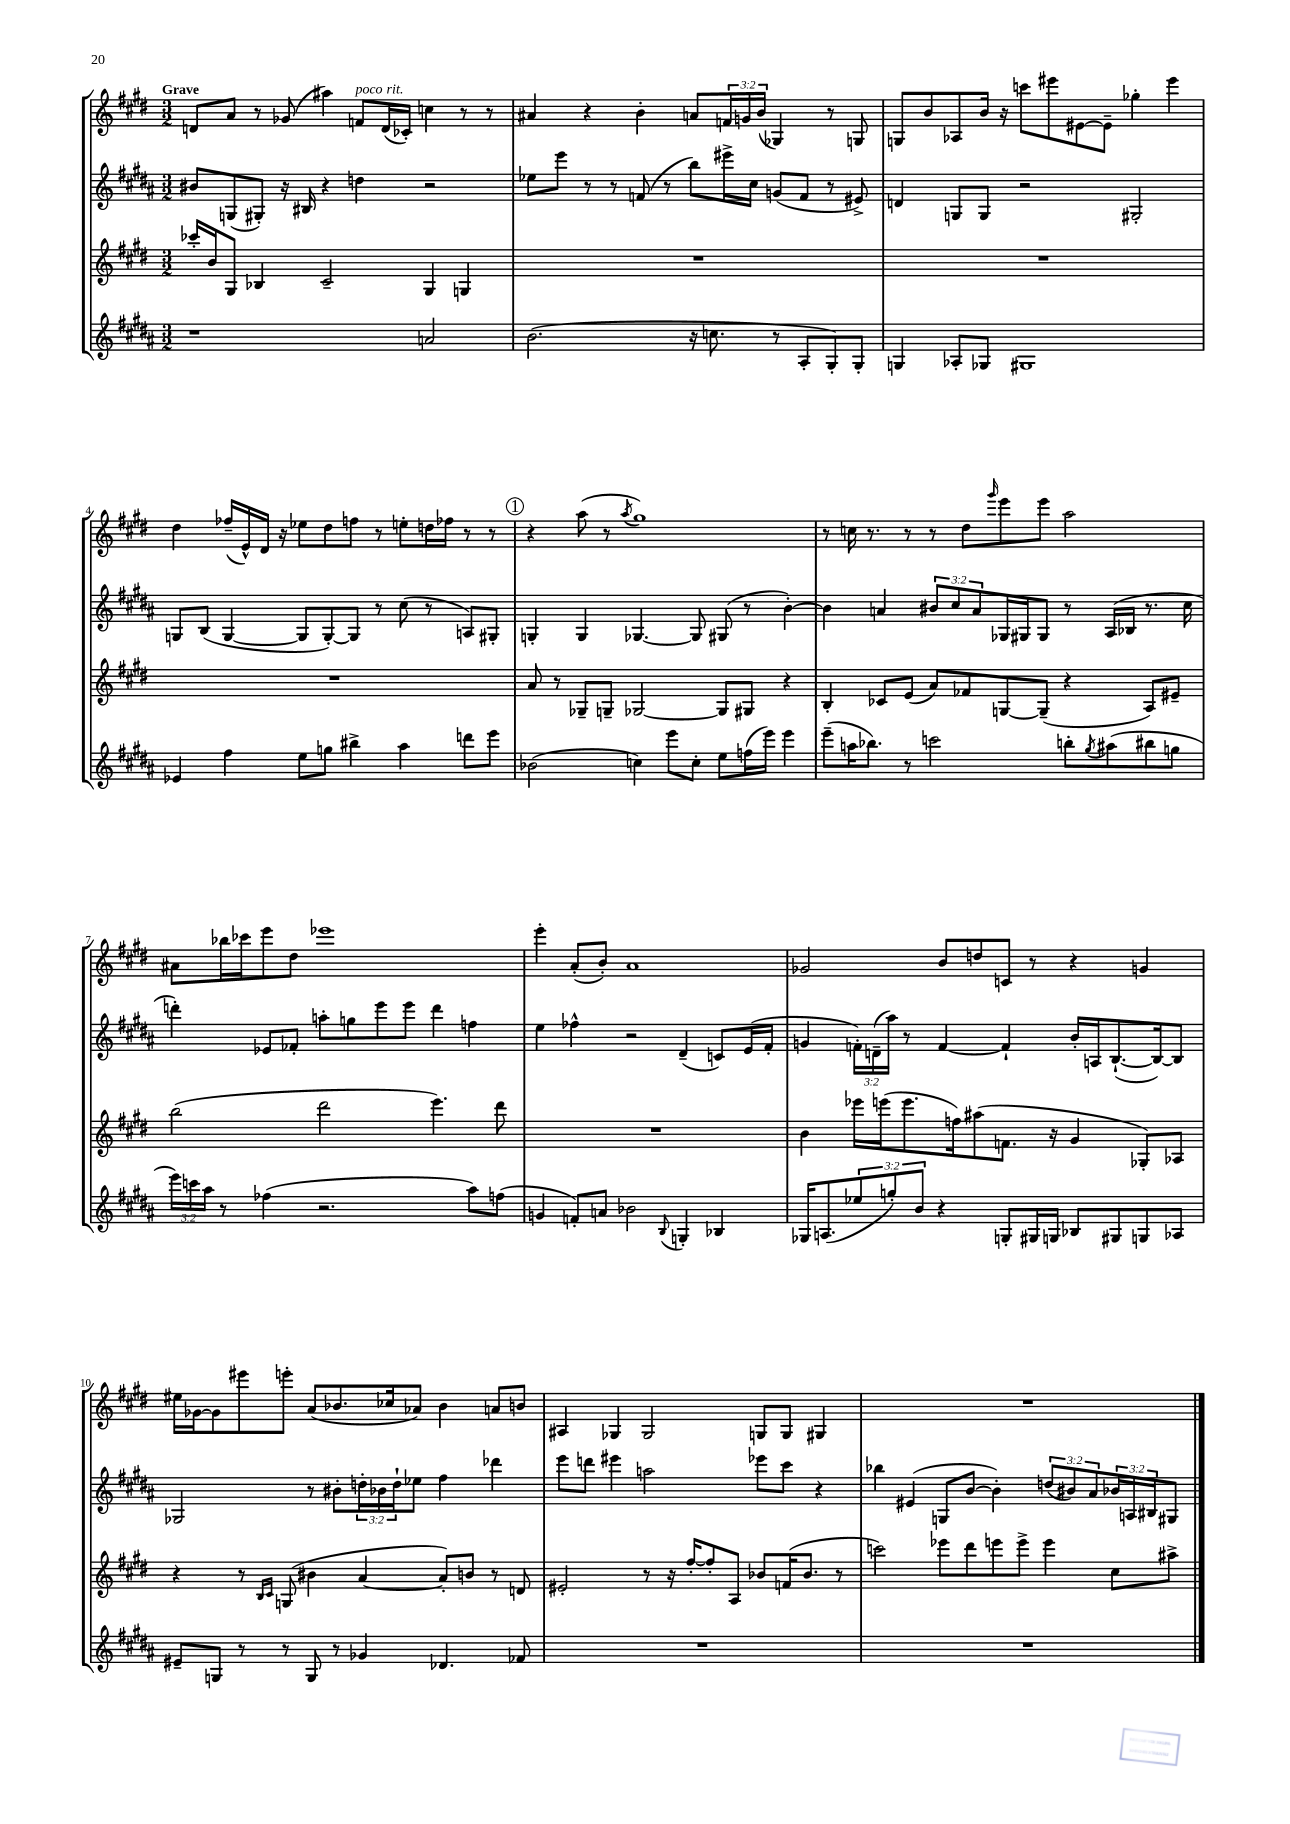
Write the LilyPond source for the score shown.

<<
\new StaffGroup <<
\new Staff = "s0" {
    \clef treble \key e \major \numericTimeSignature \time 3/2 \override Staff.TupletNumber.text = #tuplet-number::calc-fraction-text \tempo "Grave"
    d'8 a'8 r8 ges'8( ais''4) f'8^\markup { \italic "poco rit." } d'16( ces'16-.) c''4 r8 r8 |
    ais'4 r4 b'4-. a'8 \tuplet 3/2 { f'16 g'16 b'16( } ges4) r8 g8 |
    g8 b'8 aes8 b'16 r16 c'''8 eis'''8 eis'8~ eis'8-- ges''4-. eis'''4 |
    dis''4 fes''16--( e'16-^) dis'16 r16 ees''8 dis''8 f''8 r8 e''8-. d''16 fes''16 r8 r8 |
    \mark \markup { \circle "1" } r4 a''8( r8 \acciaccatura { a''8 } gis''1) |
    r8 c''16 r8. r8 r8 dis''8 \grace { gis'''16 } e'''8 e'''8 a''2 |
    ais'8 bes''16 ces'''16 e'''8 dis''8 ees'''1 |
    e'''4-. a'8-.( b'8-.) a'1 |
    ges'2 b'8 d''8 c'8 r8 r4 g'4 |
    eis''16 ges'16~ ges'8 eis'''8 e'''8-. a'8( bes'8. ces''16 aes'8) bes'4 a'8 b'8 |
    ais4 ges4 ges2 g8 g8 gis4 |
    R1. \bar "|." |
}
\new Staff = "s1" {
    \clef treble \key b \major \numericTimeSignature \time 3/2 \override Staff.TupletNumber.text = #tuplet-number::calc-fraction-text
    bis'8 g8( gis8-.) r16 bis16 r4 d''4 r2 |
    ees''8 e'''8 r8 r8 f'8( r8 b''8) eis'''16-> cis''16 g'8( f'8 r8 eis'8->) |
    d'4 g8 g8 r2 gis2-. |
    g8 b8( g4~ g8 g8~-.) g8 r8 cis''8( r8 a8) gis8-. |
    \mark \markup { \circle "1" } g4-. g4 ges4.~ ges8 gis8( r8 b'4~-.) |
    b'4 a'4 \tuplet 3/2 { bis'8 cis''8 a'8 } ges16 gis16 gis8 r8 ais16( bes16 r8. cis''16 |
    d'''4-.) ees'8 fes'8-. a''8-. g''8 e'''8 e'''8 d'''4 f''4 |
    e''4 fes''4-^ r2 dis'4--( c'8) e'16( fis'16-. |
    g'4 \tuplet 3/2 { f'16-.) d'16--( ais''16) } r8 f'4~ f'4-! b'16-. a16 b8.~-!( b16~) b8 |
    ges2 r8 bis'8-. \tuplet 3/2 { d''16-. bes'16 d''16-! } ees''8 fis''4 des'''4 |
    e'''8 d'''8 eis'''4 a''2 ees'''8 cis'''8 r4 |
    bes''4 eis'4( g8 b'8~ b'4-.) \tuplet 3/2 { d''8( bis'8) ais'8 } \tuplet 3/2 { bes'16 a16 bis16 } gis8 \bar "|." |
}
\new Staff = "s2" {
    \clef treble \key e \major \numericTimeSignature \time 3/2
    ces'''16-. b'16 gis8 bes4 cis'2-- gis4 g4 |
    R1. |
    R1. |
    R1. |
    \mark \markup { \circle "1" } a'8 r8 ges8-- g8-- ges2~ ges8 gis8 r4 |
    b4-. ces'8 e'8( a'8) fes'8 g8~ g8--( r4 a8) eis'8-- |
    b''2( dis'''2 e'''4.) dis'''8 |
    R1. |
    b'4 ees'''16 e'''16( e'''8. f''16) ais''8( f'8. r16 gis'4 ges8-.) aes8 |
    r4 r8 \grace { b16 cis'16 } g8( bis'4 a'4~ a'8-.) b'8 r8 d'8 |
    eis'2-. r8 r16 fis''16~-. fis''8-. a8 bes'8 f'16( bes'8. r8 |
    c'''2) ees'''8 dis'''8 e'''8 e'''8-> e'''4 cis''8 ais''8-> \bar "|." |
}
\new Staff = "s3" {
    \clef treble \key b \major \numericTimeSignature \time 3/2 \override Staff.TupletNumber.text = #tuplet-number::calc-fraction-text
    r1 a'2 |
    b'2.( r16 c''8. r8 ais8-. gis8-.) gis8-. |
    g4 aes8-. ges8 gis1 |
    ees'4 fis''4 e''8 g''8 bis''4-> ais''4 d'''8 e'''8 |
    \mark \markup { \circle "1" } bes'2( c''4) e'''8 c''8-. e''8 f''16( e'''16) e'''4 |
    e'''8--( a''16 bes''8.) r8 c'''2 b''8-. \acciaccatura { gis''8 } ais''8( bis''8 g''8 |
    \tuplet 3/2 { e'''16) c'''16 ais''16 } r8 fes''4( r2. ais''8) f''8( |
    g'4 f'8-.) a'8 bes'2 \appoggiatura { b8 } g4-. bes4 |
    ges16 a8.( \tuplet 3/2 { ees''8 g''8-.) b'8 } r4 g8-. gis16 g16 bes8 gis8 g8 aes8 |
    eis'8-- g8 r8 r8 g8 r8 ges'4 des'4. fes'8 |
    R1. |
    R1. \bar "|." |
}
>>
>>
